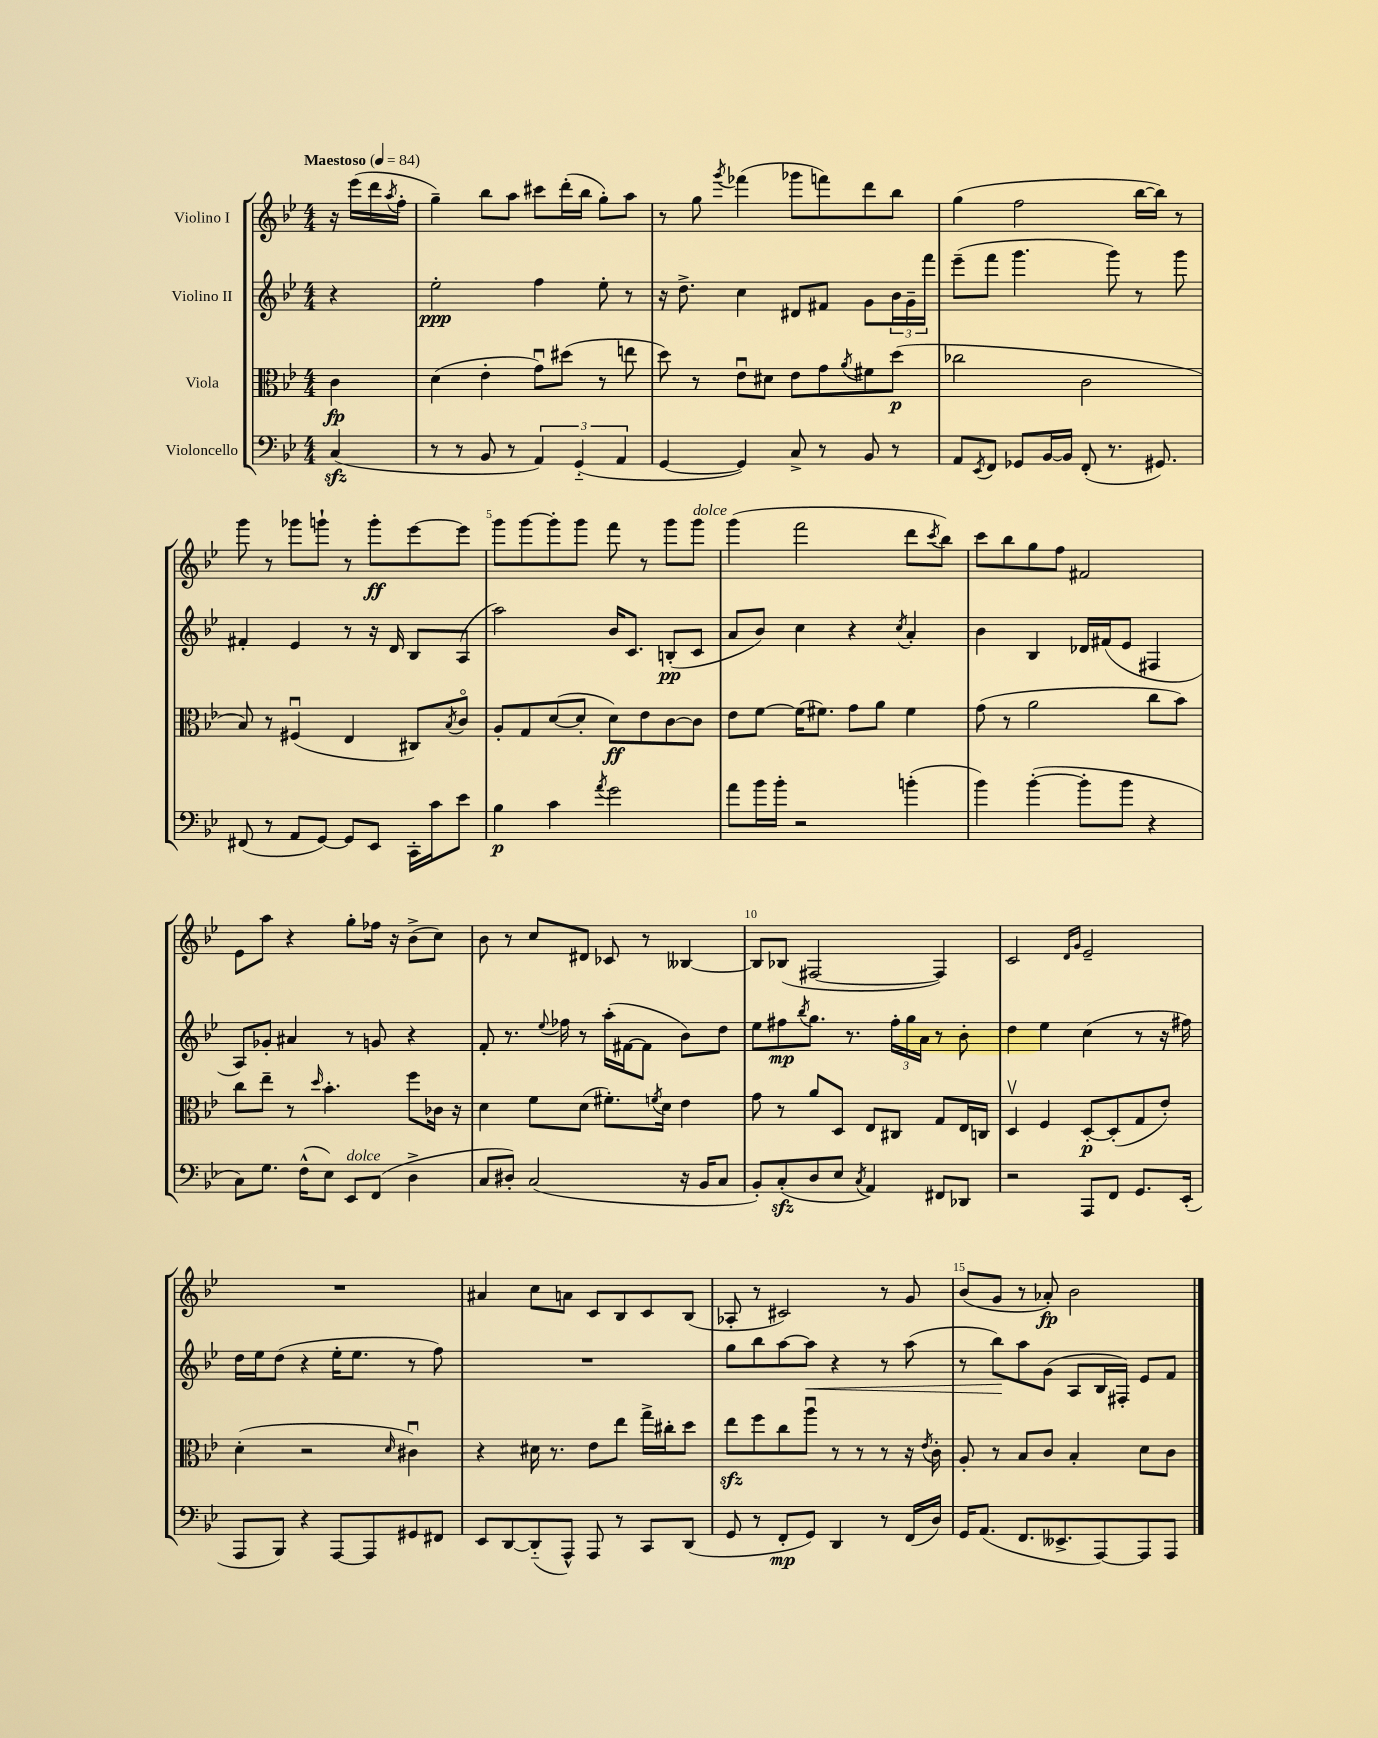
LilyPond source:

<<
\new StaffGroup <<
\new Staff = "s0" \with { instrumentName = "Violino I" } {
    \clef treble \key bes \major \numericTimeSignature \time 4/4 \partial 4 \tempo "Maestoso" 4 = 84
    r16 ees'''16( d'''16 \acciaccatura { a''8 } f''16-. |
    g''4--) bes''8 a''8 cis'''8 d'''16-.( bes''16 g''8-.) a''8 |
    r8 g''8 \acciaccatura { g'''8 } fes'''4( ges'''8 f'''8) d'''8 bes''8 |
    g''4( f''2 bes''16~ bes''16) r8 |
    g'''8 r8 ges'''8 g'''8-! r8 g'''8-.\ff ees'''8~ ees'''8 |
    g'''8 g'''8~ g'''8-. g'''8 f'''8 r8 g'''8 g'''8^\markup { \italic "dolce" } |
    g'''4( f'''2 d'''8 \acciaccatura { c'''8 } bes''8) |
    c'''8 bes''8 g''8 f''8 fis'2 |
    ees'8 a''8 r4 g''8-. fes''16 r16 bes'8->( c''8) |
    bes'8 r8 c''8 dis'8 ces'8 r8 beses4~ |
    beses8 bes8( fis2~ fis4) |
    c'2 \grace { d'16 g'16 } ees'2-- |
    R1 |
    ais'4 c''8 a'8 c'8 bes8 c'8 bes8( |
    aes8-. r8 cis'2) r8 g'8 |
    bes'8( g'8 r8 aes'8-.\fp) bes'2 \bar "|." |
}
\new Staff = "s1" \with { instrumentName = "Violino II" } {
    \clef treble \key bes \major \numericTimeSignature \time 4/4 \partial 4
    r4 |
    ees''2-.\ppp f''4 ees''8-. r8 |
    r16 d''8.-> c''4 dis'8 fis'8 g'8 \tuplet 3/2 { bes'16 g'16-- f'''16 } |
    ees'''8--( f'''8 g'''4. g'''8) r8 g'''8 |
    fis'4-. ees'4 r8 r16 d'16 bes8 a8( |
    a''2) bes'16 c'8. b8-.\pp( c'8 |
    a'8 bes'8) c''4 r4 \acciaccatura { c''8 } a'4-. |
    bes'4 bes4 des'16 fis'16( ees'8 fis4 |
    a8) ges'8-. ais'4 r8 g'8 r4 |
    f'8-. r8. \appoggiatura { ees''8 } fes''16 r8 a''16-.( fis'16~ fis'8 bes'8) d''8 |
    ees''8 fis''8\mp \acciaccatura { bes''8 } g''8. r8. \tuplet 3/2 { fis''16-. g''16 a'16 } r8 bes'8-. |
    d''4 ees''4 c''4( r8 r16 fis''16) |
    d''16 ees''16 d''8( r4 ees''16-. ees''8. r8 f''8) |
    R1 |
    g''8 bes''8 a''8~ a''8\< r4 r8 a''8( |
    r8 bes''8\!) a''8 g'8( a8 bes16 fis16-.) ees'8 f'8 \bar "|." |
}
\new Staff = "s2" \with { instrumentName = "Viola" } {
    \clef alto \key bes \major \numericTimeSignature \time 4/4 \partial 4
    c'4\fp |
    d'4( ees'4-. g'8\downbow) dis''8( r8 e''8 |
    d''8) r8 ees'8\downbow dis'8 ees'8 g'8 \acciaccatura { a'8 } fis'8 d''8\p( |
    ces''2 c'2 |
    bes8) r8 fis4\downbow( ees4 cis8) \acciaccatura { bes8 } c'8\flageolet |
    a8-. g8 d'8~( d'8-. d'8\ff) ees'8 c'8~ c'8 |
    ees'8 f'8~ f'16( fis'8.) g'8 a'8 fis'4 |
    g'8( r8 a'2 c''8 bes'8) |
    c''8 ees''8-- r8 \grace { d''16 } bes'4.-. f''8 ces'16 r16 |
    d'4 f'8 d'8( fis'8.-.) \acciaccatura { f'8 } d'16 ees'4 |
    g'8 r8 a'8 d8 ees8 cis8 g8 ees16 c16 |
    d4\upbow f4 d8~-.\p d8-.( g8 ees'8-.) |
    d'4-.( r2 \grace { d'16 } cis'4\downbow) |
    r4 dis'16 r8. ees'8 ees''8 g''16-> cis''16-. d''8 |
    ees''8\sfz f''8 c''8 a''8\downbow r8 r8 r8 r16 \acciaccatura { ees'8 } c'16-. |
    a8-. r8 bes8 c'8 bes4-. d'8 c'8 \bar "|." |
}
\new Staff = "s3" \with { instrumentName = "Violoncello" } {
    \clef bass \key bes \major \numericTimeSignature \time 4/4 \partial 4
    c4\sfz( |
    r8 r8 bes,8 r8 \tuplet 3/2 { a,4) g,4-_( a,4 } |
    g,4~ g,4) c8-> r8 bes,8 r8 |
    a,8 \acciaccatura { ees,8 } f,8 ges,8 bes,16~ bes,16 f,8-.( r8. gis,8.) |
    fis,8( r8 a,8 g,8~) g,8 ees,8 c,16-. c'16 ees'8 |
    bes4\p c'4 \acciaccatura { a'8 } g'2 |
    a'8 bes'16 bes'16-. r2 b'4-.( |
    bes'4) bes'4~-.( bes'8-. bes'8 r4 |
    c8) g8. f16-^( ees8) ees,8^\markup { \italic "dolce" } f,8( d4-> |
    c8 dis8-.) c2( r16 bes,16 c8 |
    bes,8-.) c8-.\sfz( d8 ees8 \acciaccatura { c8 } a,4) fis,8 des,8 |
    r2 a,,8 f,8 g,8. ees,16-.( |
    a,,8 bes,,8) r4 a,,8~ a,,8 gis,8 fis,8 |
    ees,8 d,8~ d,8-_( a,,8-^) a,,8 r8 c,8 d,8( |
    g,8 r8 f,8-.\mp g,8) d,4 r8 f,16( d16) |
    g,16 a,8.( f,8. eeses,8.-> a,,8~) a,,8 a,,8 \bar "|." |
}
>>
>>
\layout { \context { \Score \override BarNumber.break-visibility = ##(#f #t #t) barNumberVisibility = #(every-nth-bar-number-visible 5) } }
